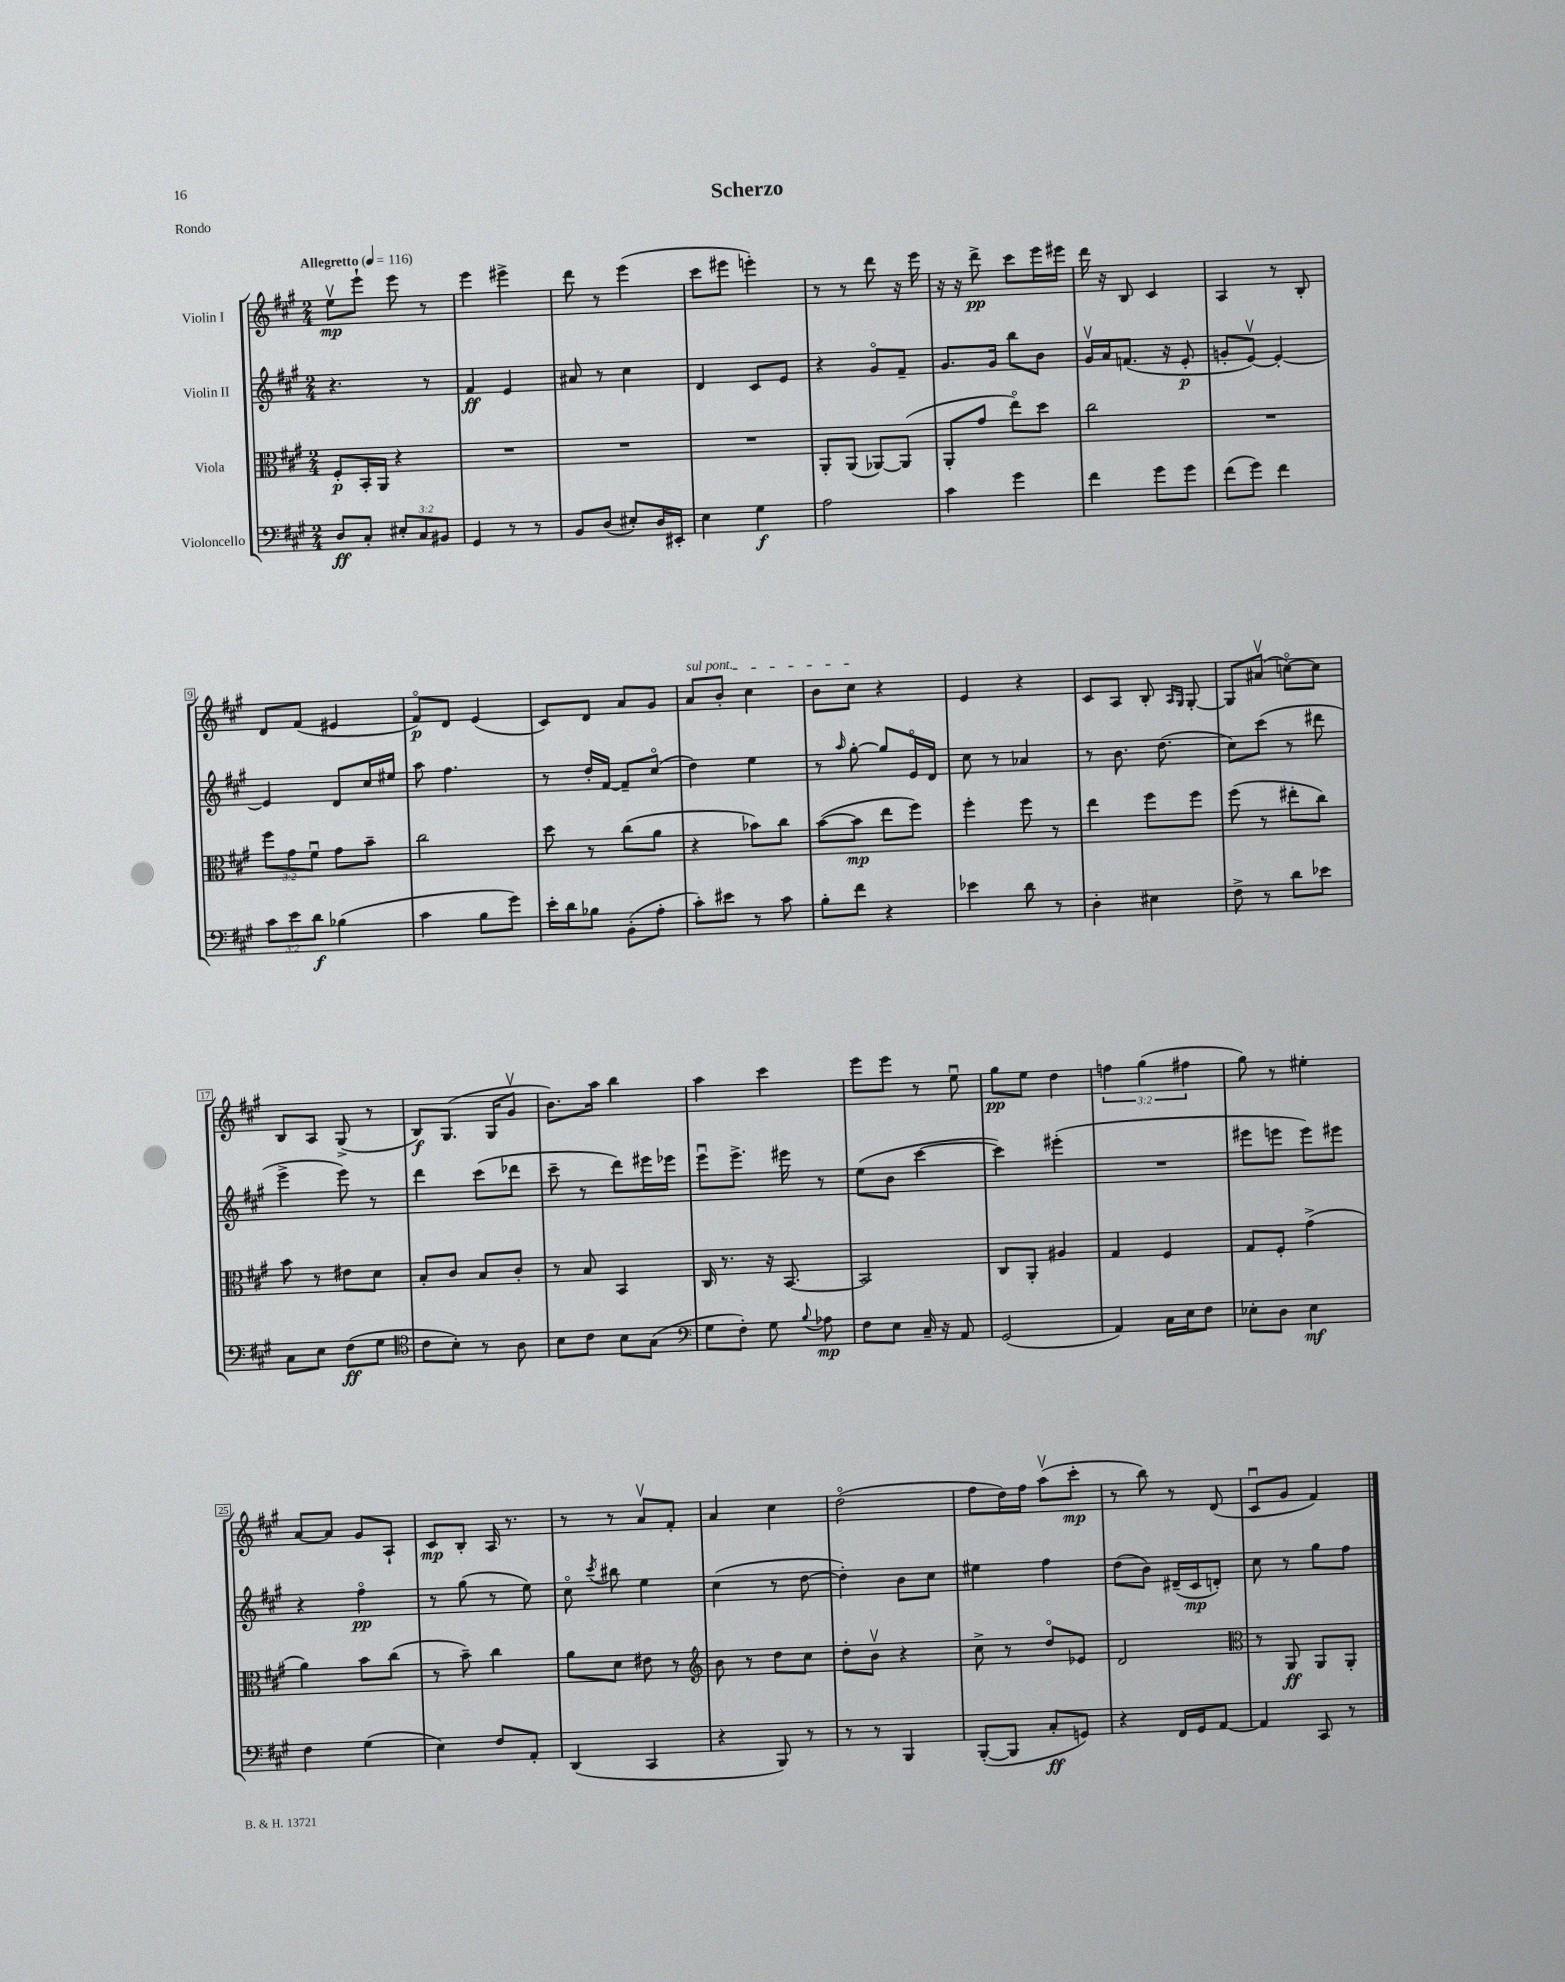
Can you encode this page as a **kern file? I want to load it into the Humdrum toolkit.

**kern	**dynam	**kern	**dynam	**kern	**dynam	**kern	**dynam
*part4	*part4	*part3	*part3	*part2	*part2	*part1	*part1
*staff4	*staff4	*staff3	*staff3	*staff2	*staff2	*staff1	*staff1
*I"Violoncello	*	*I"Viola	*	*I"Violin II	*	*I"Violin I	*
*clefF4	*	*clefC3	*	*clefG2	*	*clefG2	*
*k[f#c#g#]	*	*k[f#c#g#]	*	*k[f#c#g#]	*	*k[f#c#g#]	*
*M2/4	*	*M2/4	*	*M2/4	*	*M2/4	*
*MM116	*	*MM116	*	*MM116	*	*MM116	*
=1	=1	=1	=1	=1	=1	=1	=1
!	!	!	!	!	!	!LO:TX:a:B:t=Allegretto	!
8D/L	ff	8F#'/L	p	4.r	.	8eev\L	mp
8C#'/J	.	16BB'/L	.	.	.	8eee`\J	.
.	.	16AA/JJ	.	.	.	.	.
12E#X'/L	.	4r	.	.	.	8eee\	.
12C#/	.	.	.	.	.	.	.
.	.	.	.	8r	.	8r	.
12BB#X/J	.	.	.	.	.	.	.
=2	=2	=2	=2	=2	=2	=2	=2
4GG#/	.	2r	.	4f#/	ff	4eee\	.
8r	.	.	.	4e/	.	4eee#X^\	.
8r	.	.	.	.	.	.	.
=3	=3	=3	=3	=3	=3	=3	=3
8BB/L	.	2r	.	8a#X/	.	8ddd\	.
(8D/J	.	.	.	8r	.	8r	.
8E#X'/L)	.	.	.	4cc#\	.	(4eee\	.
16D/L	.	.	.	.	.	.	.
16EE#X'/JJ	.	.	.	.	.	.	.
=4	=4	=4	=4	=4	=4	=4	=4
4E\	.	2r	.	4d/	.	8ccc#\L	.
.	.	.	.	.	.	8eee#X\J	.
4G#\	f	.	.	8c#/L	.	4eeen'\)	.
.	.	.	.	8e/J	.	.	.
=5	=5	=5	=5	=5	=5	=5	=5
2A\	.	8AA'/L	.	4r	.	8r	.
.	.	(8AA/J	.	.	.	8r	.
.	.	[8AA-X/L)	.	8g#/L	.	8ddd\	.
.	.	(8AA-/J]	.	8f#~/J	.	16r	.
.	.	.	.	.	.	16eee\	.
=6	=6	=6	=6	=6	=6	=6	=6
4c#\	.	8AA'/L	.	8.g#/L	.	16r	.
.	.	.	.	.	.	16r	.
.	.	8g#/J	.	.	.	8ddd^\	pp
.	.	.	.	16g#/Jk	.	.	.
4g#\	.	8ee\L)	.	8bb\L	.	8ccc#\L	.
.	.	8dd\J	.	8b\J	.	16eee\L	.
.	.	.	.	.	.	16eee#X\JJ	.
=7	=7	=7	=7	=7	=7	=7	=7
4f#\	.	2cc#\	.	16g#v/LL	.	16ddd\	.
.	.	.	.	16a/J	.	16r	.
.	.	.	.	(8.fn/J	.	8B/	.
8g#\L	.	.	.	.	.	4c#/	.
.	.	.	.	16r	.	.	.
8g#\J	.	.	.	8e'/	p	.	.
=8	=8	=8	=8	=8	=8	=8	=8
(8f#\L	.	2r	.	8gn'/L	.	4A/	.
8g#\J)	.	.	.	[8ev/J)	.	.	.
4f#\	.	.	.	4e'/_	.	8r	.
.	.	.	.	.	.	8B'/	.
!!LO:LB:g=z
=9	=9	=9	=9	=9	=9	=9	=9
12c#\L	.	12ff#\L	.	4e/]	.	8d/L	.
12e\	.	12g#\	.	.	.	.	.
.	.	.	.	.	.	(8f#/J	.
12d\J	f	12f#u\J	.	.	.	.	.
(4B-X\	.	8g#\L	.	8d/L	.	4e#X/	.
.	.	8b~\J	.	16cc#/L	.	.	.
.	.	.	.	16ee#X/JJ	.	.	.
=10	=10	=10	=10	=10	=10	=10	=10
4c#\	.	2cc#\	.	8aa\	.	8f#/L)	p
.	.	.	.	4.ff#\	.	8d/J	.
8B\L	.	.	.	.	.	(4e/	.
8g#\J)	.	.	.	.	.	.	.
=11	=11	=11	=11	=11	=11	=11	=11
16e'\LL	.	8dd\	.	8r	.	8c#/L)	.
16d\J	.	.	.	.	.	.	.
8B-X\J	.	8r	.	16dd'/LL	.	8d/J	.
.	.	.	.	[16f#/JJ	.	.	.
(8BB'\L	.	(8cc#\L	.	8f#~/L]	.	8a/L	.
8A'\J	.	8a\J	.	(8cc#/J	.	8g#/J	.
=12	=12	=12	=12	=12	=12	=12	=12
!	!	!	!	!	!	!LO:TX:a:i:t=sul pont.	!
8c#'\L)	.	4r	.	4dd\)	.	8a/L	.
8e#X\J	.	.	.	.	.	8b'/J	.
8r	.	8b-X\L)	.	4ee\	.	4cc#\	.
8c#\	.	8cc#\J	.	.	.	.	.
=13	=13	=13	=13	=13	=13	=13	=13
8B'\L	.	([8b\L	.	8r	.	8b\L	.
.	.	.	.	16qqaa/	.	.	.
8f#\J	.	8b\J]	mp	[8gg#'\	.	8cc#\J	.
4r	.	8ee\L	.	8gg#/L]	.	4r	.
.	.	8ff#\J)	.	16e/L	.	.	.
.	.	.	.	16d/JJ	.	.	.
=14	=14	=14	=14	=14	=14	=14	=14
4e-X\	.	4ff#'\	.	8cc#\	.	4e/	.
.	.	.	.	8r	.	.	.
8d\	.	8ff#\	.	4a-X/	.	4r	.
8r	.	8r	.	.	.	.	.
=15	=15	=15	=15	=15	=15	=15	=15
4D'\	.	4ee\	.	8r	.	8c#/L	.
.	.	.	.	8.b\	.	8A/J	.
4E#X\	.	8ff#\L	.	.	.	8B'/	.
.	.	.	.	(8.dd\	.	.	.
.	.	.	.	.	.	16qqA/LL	.
.	.	.	.	.	.	16qqG#/JJ	.
.	.	8ff#\J	.	.	.	[8G#'/	.
=16	=16	=16	=16	=16	=16	=16	=16
8F#^\	.	(8ff#\	.	8cc#\L)	.	8G#/L]	.
8r	.	8r	.	(8ccc#\J	.	(8a#Xv/J	.
8d\L	.	8ee#X'\L	.	8r	.	[8ccn\L)	.
8e-X\J	.	8cc#\J)	.	8ddd#X\	.	8cc\J]	.
!!LO:LB:g=z
=17	=17	=17	=17	=17	=17	=17	=17
8C#\L	.	8b\	.	4eee^\	.	8B/L	.
8E\J	.	8r	.	.	.	8A/J	.
(8F#\L	ff	8e#X\L	.	8eee\)	.	(8G#^/	.
8G#\J	.	8d\J	.	8r	.	8r	.
=18	=18	=18	=18	=18	=18	=18	=18
*clefC4	*	*	*	*	*	*	*
8c#\L	.	8B'/L	.	4ddd\	.	8B/L)	f
8B'\J)	.	8c#/J	.	.	.	(8.G#/J	.
8r	.	8B/L	.	(8ccc#\L	.	.	.
.	.	.	.	.	.	16G#/KL	.
8A\	.	8c#'/J	.	8ddd-X\J	.	8g#v/J	.
=19	=19	=19	=19	=19	=19	=19	=19
8B\L	.	8r	.	8ccc#~\	.	8.b\L)	.
8c#\J	.	8B/	.	8r	.	.	.
.	.	.	.	.	.	16aa\Jk	.
8B\L	.	4BB/	.	8ddd\L)	.	4bb\	.
(8G#\J	.	.	.	16eee#X\L	.	.	.
.	.	.	.	16eee-X\JJ	.	.	.
=20	=20	=20	=20	=20	=20	=20	=20
*clefF4	*	*	*	*	*	*	*
8G#\L	.	16C#/	.	8eeeu\L	.	4aa\	.
.	.	8.r	.	.	.	.	.
8F#'\J)	.	.	.	8.eee^\J	.	.	.
8G#\	.	16r	.	.	.	4ccc#\	.
.	.	[8.BB/	.	16eee#X\	.	.	.
8qqB/	.	.	.	.	.	.	.
8A-X\	mp	.	.	8r	.	.	.
=21	=21	=21	=21	=21	=21	=21	=21
8F#\L	.	2BB/]	.	(8ee\L	.	8eee\L	.
8E\J	.	.	.	8b\J	.	8eee\J	.
16C#~/	.	.	.	[4ccc#\	.	8r	.
16r	.	.	.	.	.	.	.
8AA/	.	.	.	.	.	8eeu\	.
=22	=22	=22	=22	=22	=22	=22	=22
(2GG#/	.	8C#/L	.	4ccc#\])	.	8gg#\L	pp
.	.	8AA'/J	.	.	.	8ee\J	.
.	.	4A#X/	.	(4eee#X'\	.	4dd\	.
=23	=23	=23	=23	=23	=23	=23	=23
4AA/)	.	4G#/	.	2r	.	6ffn\	.
.	.	.	.	.	.	(6gg#\	.
16C#\LL	.	4F#/	.	.	.	.	.
16E\J	.	.	.	.	.	.	.
.	.	.	.	.	.	6ff#X\	.
8F#\J	.	.	.	.	.	.	.
=24	=24	=24	=24	=24	=24	=24	=24
8E-X'\L	.	8G#/L	.	8eee#X\L	.	8gg#\)	.
8D\J	.	8F#'/J	.	8eeen\J	.	8r	.
4E-\	mf	(4g#^\	.	8eee\L)	.	4ee#X'\	.
.	.	.	.	8eee#X\J	.	.	.
!!LO:LB:g=z
=25	=25	=25	=25	=25	=25	=25	=25
4F#\	.	4a\)	.	4r	.	[8a/L	.
.	.	.	.	.	.	8a/J]	.
(4G#\	.	8b\L	.	4ff#\	pp	8g#/L	.
.	.	(8cc#\J	.	.	.	8A`/J	.
=26	=26	=26	=26	=26	=26	=26	=26
4E\)	.	8r	.	8r	.	8c#/L	mp
.	.	8b~\)	.	(8gg#\	.	8B'/J	.
8F#/L	.	4cc#\	.	8r	.	16A/	.
.	.	.	.	.	.	8.r	.
8AA'/J	.	.	.	8ee\)	.	.	.
=27	=27	=27	=27	=27	=27	=27	=27
(4DD/	.	8a\L	.	8cc#\	.	8r	.
.	.	.	.	8qccc#/	.	.	.
.	.	8d\J	.	8bb#X\	.	8r	.
4CC#/	.	8e#X\	.	4ee\	.	8av/L	.
.	.	8r	.	.	.	8f#'/J	.
=28	=28	=28	=28	=28	=28	=28	=28
*	*	*clefG2	*	*	*	*	*
4r	.	8b\	.	(4cc#\	.	4a/	.
.	.	8r	.	.	.	.	.
8BBB/)	.	8dd\L	.	8r	.	4cc#\	.
8r	.	8cc#\J	.	[8dd\	.	.	.
=29	=29	=29	=29	=29	=29	=29	=29
8r	.	8dd'\L	.	4dd'\])	.	(2dd\	.
8r	.	8bv\J	.	.	.	.	.
4BBB/	.	4r	.	8b\L	.	.	.
.	.	.	.	8cc#\J	.	.	.
=30	=30	=30	=30	=30	=30	=30	=30
([8BBB'/L	.	8cc#^\	.	4ee#X\	.	8ff#\L	.
8BBB/J]	.	8r	.	.	.	16dd\L)	.
.	.	.	.	.	.	16ff#\JJ	.
8C#'/L	ff	8dd/L	.	4ff#\	.	(8aav\L	.
8GGn/J)	.	8e-X/J	.	.	.	8ccc#'\J	mp
=31	=31	=31	=31	=31	=31	=31	=31
4r	.	2d/	.	(8dd\L	.	8r	.
.	.	.	.	8b\J)	.	8bb\)	.
16FF#/LL	.	.	.	(16d#X~/LL	.	8r	.
16GG#/J	.	.	.	16c#/J	mp	.	.
[8AA/J	.	.	.	8dn'/J)	.	(8d/	.
=32	=32	=32	=32	=32	=32	=32	=32
*	*	*clefC3	*	*	*	*	*
4AA/]	.	8r	.	8cc#\	.	8c#u/L	.
.	.	8AA/	ff	8r	.	8g#/J	.
8CC#/	.	8AA/L	.	8gg#\L	.	4f#/)	.
8r	.	8AA'/J	.	8ff#\J	.	.	.
==	==	==	==	==	==	==	==
*-	*-	*-	*-	*-	*-	*-	*-
